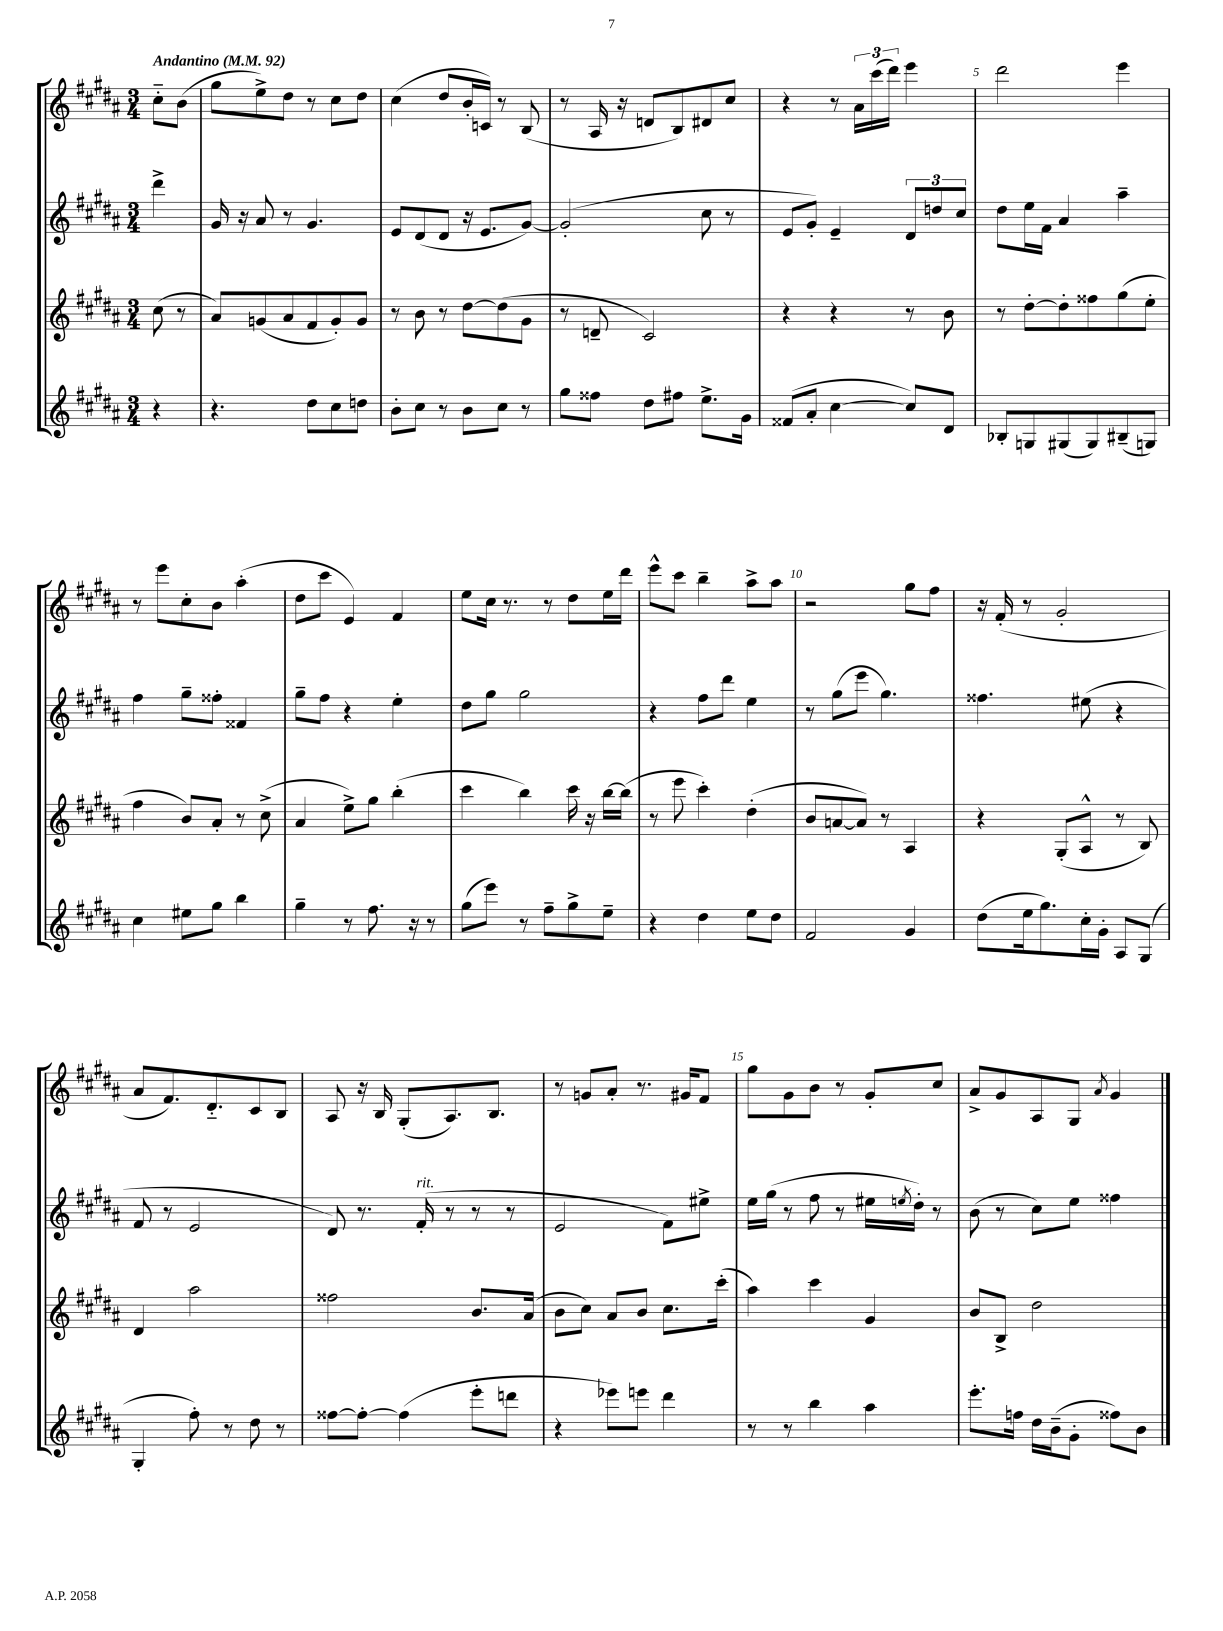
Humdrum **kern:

**kern	**kern	**kern	**kern
*staff4	*staff3	*staff2	*staff1
*clefG2	*clefG2	*clefG2	*clefG2
*k[f#c#g#d#a#]	*k[f#c#g#d#a#]	*k[f#c#g#d#a#]	*k[f#c#g#d#a#]
*M3/4	*M3/4	*M3/4	*M3/4
*MM92	*MM92	*MM92	*MM92
4r	(8cc#	4ddd#^	8cc#'~
.	8r	.	(8b
=	=	=	=
4.r	8a#)	16g#	8gg#
.	.	16r	.
.	(8g	8a#	8ee^)
.	8a#	8r	8dd#
8dd#	8f#	4.g#	8r
8cc#	8g')	.	8cc#
8dd	8g	.	8dd#
=	=	=	=
8b'	8r	8e	(4cc#
8cc#	8b	(8d#	.
8r	8r	8d#	8dd#
8b	[8dd#	16r	16b'
.	.	8.e	16c)
8cc#	(8dd#]	.	8r
8r	8g#	[8g#)	(8B
=	=	=	=
8gg#	8r	(2g#']	8r
8ff##	8d~	.	16A#
.	.	.	16r
8dd#	2c#)	.	8d
8ff#	.	.	8B)
8.ee^	.	8cc#	8d#
.	.	8r	8cc#
16g#	.	.	.
=	=	=	=
(8f##	4r	8e	4r
8a#'	.	8g#')	.
[4cc#	4r	4e~	8r
.	.	.	24a#
.	.	.	(24ccc#
.	.	.	24ddd#)
8cc#])	8r	12d#	4eee
.	.	12dd	.
8d#	8b	.	.
.	.	12cc#	.
=	=	=	=
8B-'	8r	8dd#	2ddd#
8G	[8dd#'	16ee	.
.	.	16f#	.
(8G#	8dd#']	4a#	.
8G#)	8ff##	.	.
(8B#~	(8gg#	4aa#~	4eee
8G)	8ee'	.	.
=	=	=	=
4cc#	4ff#	4ff#	8r
.	.	.	8eee
8ee#	8b)	8gg#~	8cc#'
8gg#	8a#'	8ff##'	8b
4bb	8r	4f##	(4aa#'
.	(8cc#^	.	.
=	=	=	=
4gg#~	4a#	8gg#~	8dd#
.	.	8ff#	8ccc#
8r	8ee^)	4r	4e)
8.ff#	8gg#	.	.
.	(4bb'	4ee'	4f#
16r	.	.	.
8r	.	.	.
=	=	=	=
(8gg#	4ccc#	8dd#	8ee
8eee)	.	8gg#	16cc#
.	.	.	8.r
8r	4bb)	2gg#	.
8ff#~	.	.	8r
8gg#^	16ccc#	.	8dd#
.	16r	.	.
8ee~	[16bb	.	16ee
.	(16bb]	.	16ddd#
=	=	=	=
4r	8r	4r	8eee^^
.	8eee	.	8ccc#
4dd#	4ccc#')	8ff#	4bb~
.	.	8ddd#	.
8ee	(4dd#'	4ee	8aa#^
8dd#	.	.	8aa#
=	=	=	=
2f#	8b	8r	2r
.	[8a	(8gg#	.
.	8a])	8eee	.
.	8r	4.gg#)	.
4g#	4A#	.	8gg#
.	.	.	8ff#
=	=	=	=
(8dd#	4r	4.ff##	16r
.	.	.	(16f#'
16ee	.	.	8r
8.gg#)	.	.	.
.	(8G#'	.	2g#'
16cc#'	8A#^^	(8ee#	.
16g#'	.	.	.
8A#	8r	4r	.
(8G#	8B)	.	.
=	=	=	=
4G#'	4d#	8f#	8a#
.	.	8r	8.f#)
8ff#')	2aa#	2e	.
.	.	.	8.d#'~
8r	.	.	.
8dd#	.	.	8c#
8r	.	.	8B
=	=	=	=
[8ff##	2ff##	8d#)	8A#
8ff##'_	.	8.r	16r
.	.	.	16B
(4ff##]	.	.	(8G#'
.	.	(16f#'	.
.	.	8r	8.A#)
8eee'	8.b	8r	.
.	.	.	8.B
8ddd	.	8r	.
.	(16a#	.	.
=	=	=	=
4r	8b	2e	8r
.	8cc#)	.	8g
8eee-)	8a#	.	8a#'
8eee	8b	.	8.r
4ddd#	8.cc#	8f#)	.
.	.	.	16g#
.	.	8ee#^	8f#
.	(16ccc#'	.	.
=	=	=	=
8r	4aa#)	16ee	8gg#
.	.	(16gg#	.
8r	.	8r	8g#
4bb	4ccc#	8ff#	8b
.	.	8r	8r
4aa#	4g#	16ee#	8g#'
.	.	8qee	.
.	.	16dd#')	.
.	.	8r	8cc#
=	=	=	=
8.eee'	8b	(8b	8a#^
.	8B^	8r	8g#
16ff	.	.	.
16dd#	2dd#	8cc#)	8A#
(16b~	.	.	.
8g#'	.	8ee	8G#
.	.	.	8qa#
8ff##)	.	4ff##	4g#
8b	.	.	.
==	==	==	==
*-	*-	*-	*-
